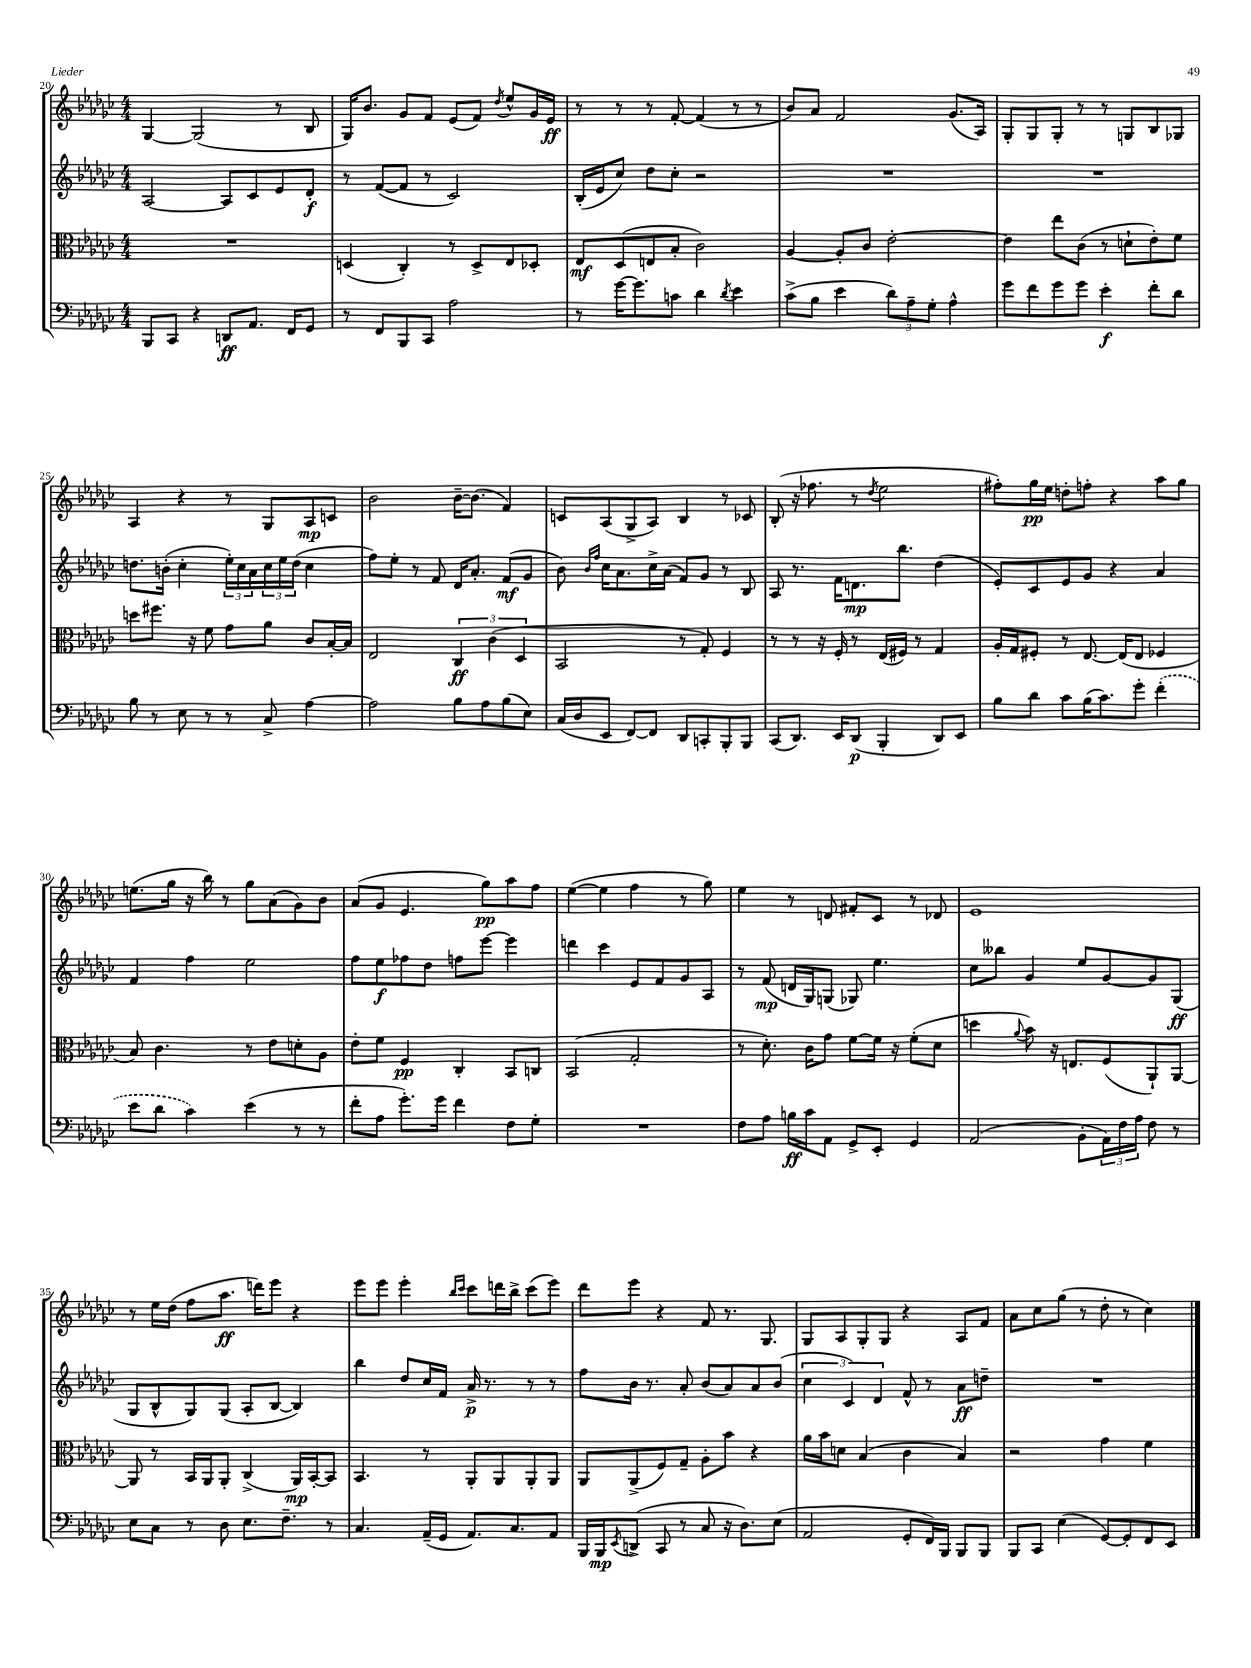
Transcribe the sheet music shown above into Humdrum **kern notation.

**kern	**kern	**kern	**kern
*staff4	*staff3	*staff2	*staff1
*clefF4	*clefC3	*clefG2	*clefG2
*k[b-e-a-d-g-c-]	*k[b-e-a-d-g-c-]	*k[b-e-a-d-g-c-]	*k[b-e-a-d-g-c-]
*M4/4	*M4/4	*M4/4	*M4/4
8BBB-	1r	[2A-	[4G-
8CC-	.	.	.
4r	.	.	(2G-]
8DD	.	8A-]	.
8.AA-	.	8c-	.
.	.	8e-	8r
16FF	.	.	.
8GG-	.	8d-'	8B-
=	=	=	=
8r	(4D	8r	16G-)
.	.	.	8.b-
8FF	.	([8f	.
8BBB-	4C-')	8f]	8g-
8CC-	.	8r	8f
2A-	8r	2c-)	(8e-
.	8D^	.	8f)
.	.	.	8qdd-
.	8E-	.	8ee-^^
.	8D-'	.	16g-
.	.	.	16e-
=	=	=	=
8r	8E-	(16B-'	8r
.	.	16e-	.
[16g-	(8D-	8cc-)	8r
8.g-]	.	.	.
.	8E	8dd-	8r
8c	8B-'	8cc-'	[8f'
4d-	2c-)	2r	(4f]
8qd-	.	.	.
4e-	.	.	8r
.	.	.	8r
=	=	=	=
(8c-^	[4A-	1r	8b-)
8B-	.	.	8a-
4e-	8A-']	.	2f
.	8c-	.	.
12d-)	[2e-'	.	.
12A-~	.	.	.
12G-'	.	.	.
4A-^^	.	.	(8.g-
.	.	.	16A-)
=	=	=	=
8g-	4e-]	1r	8G-'
8f	.	.	8G-
8g-	8ee-	.	8G-'
8g-	(8c-	.	8r
4e-'	8r	.	8r
.	8d`	.	8G
8f'	8e-')	.	8B-
8d-	8f	.	8G-
=	=	=	=
8B-	8dd	8.dd	4A-
8r	8.ff#	.	.
.	.	(16b'	.
8E-	.	4cc-'	4r
.	16r	.	.
8r	8f	.	.
8r	8g-	24ee-')	8r
.	.	24cc-	.
.	.	24a-	.
8C-^	8a-	24cc-	8G-
.	.	24ee-	.
.	.	(24dd	.
[4A-	8c-	4cc-	8A-
.	[16B-'	.	8c
.	16B-]	.	.
=	=	=	=
2A-]	2E-	8ff)	2b-
.	.	8ee-'	.
.	.	8r	.
.	.	8f	.
8B-	6C-	16d-	[16b-~
.	.	8.a-'	(8.b-]
8A-	.	.	.
.	(6c-	.	.
(8B-	.	(8f	4f)
.	6D-	.	.
8E-)	.	8g-	.
=	=	=	=
(16C-	2BB-	8b-)	8c
16D-	.	.	.
.	.	16qqb-	.
.	.	16qqff	.
8EE-	.	16cc-	(8A-
.	.	8.a-	.
[8FF)	.	.	8G-^
8FF]	.	16cc-^	8A-)
.	.	(16a-	.
8DD-	8r	8f)	4B-
8CC'	8G-')	8g-	.
8BBB-'	4F	8r	8r
8BBB-	.	8B-	8c-
=	=	=	=
(8CC-	8r	8A-	(8B-'
8.DD-)	8r	8.r	16r
.	.	.	8.ff-
.	16r	.	.
16EE-	16F'	16f	.
(8DD-	8r	8.d	8r
.	.	.	8qdd-
4BBB-'	(16E-	.	2ee-
.	16F#)	8.bb-	.
.	8r	.	.
8DD-)	4G-	(4dd-	.
8EE-	.	.	.
=	=	=	=
8B-	16A-'	8e-')	8ff#')
.	16G-	.	.
8d-	8F#'	8c-	16gg-
.	.	.	16ee-
8c-	8r	8e-	8dd'
(16B-	[8.E-	8g-	8ff'
8.c-)	.	.	.
.	.	4r	4r
.	(16E-]	.	.
8g-'	8E-	.	.
(4f'	4F-	4a-	8aa-
.	.	.	8gg-
=	=	=	=
8e-	8B-)	4f	(8.ee
8d-	4.c-	.	.
.	.	.	16gg-
4c-)	.	4ff	16r
.	.	.	16bb-)
.	.	.	8r
(4e-	8r	2ee-	8gg-
.	8e-	.	(8a-
8r	8d'	.	8g-)
8r	8A-	.	8b-
=	=	=	=
8f'	8e-'	8ff	(8a-
8A-	8f	8ee-	8g-
8.g-')	4F	8ff-	4.e-
.	.	8dd-	.
16g-	.	.	.
4f	4C-'	8ff	.
.	.	[8eee-	8gg-)
8F	8BB-	4eee-]	8aa-
8G-'	8C	.	8ff
=	=	=	=
1r	(2BB-	4ddd	([4ee-
.	.	4ccc-	4ee-]
.	2G-'	8e-	4ff
.	.	8f	.
.	.	8g-	8r
.	.	8A-	8gg-)
=	=	=	=
8F	8r	8r	4ee-
8A-	8.d-')	(8f	.
16B	.	16d	8r
16c-	16c-	16G-)	.
8AA-	8g-	(8G	8d
8GG-^	[8f	8G-)	8f#'
8EE-'	16f]	4.ee-	8c-
.	16r	.	.
4GG-	(8f'	.	8r
.	8d-	.	8d-
=	=	=	=
(2AA-	4dd	8cc-	1e-
.	.	8bb--	.
.	8qqa-	.	.
.	8b-)	4g-	.
.	16r	.	.
.	8.E	.	.
8BB-'	.	8ee-	.
24AA-)	(8F	[8g-	.
24F	.	.	.
24A-	.	.	.
8F	8AA-`)	8g-]	.
8r	[8AA-	(8G-	.
=	=	=	=
8E-	8AA-]	8G-	8r
8C-	8r	8B-^^	16ee-
.	.	.	(16dd-
8r	16BB-	8G-)	8ff
.	16AA-	.	.
8D-	8AA-'	(8G-	8.aa-
8.E-	(4C-^	8A-'	.
.	.	.	16ddd)
.	.	[8B-	8eee-
8.F~	.	.	.
.	16AA-)	4B-])	4r
.	[16BB-'	.	.
8r	8BB-]	.	.
=	=	=	=
4.C-	4.BB-	4bb-	8eee-
.	.	.	8eee-
.	.	8dd-	4eee-'
(16AA-~	8r	16cc-	.
16GG-	.	16f	.
.	.	.	16qqbb-
.	.	.	16qqccc-
8.AA-)	8AA-'	16a-^	8ccc-
.	.	8.r	.
.	8AA-	.	16ddd
8.C-	.	.	16bb-^
.	8AA-'	8r	(8ccc-
8AA-	8AA-	8r	8eee-)
=	=	=	=
16BBB-	8AA-	8ff	8ddd-
16BBB-	.	.	.
8qEE-	.	.	.
(8DD^	(8AA-^	16b-	8eee-
.	.	8.r	.
8CC-	8F)	.	4r
8r	8G-~	8a-'	.
8C-	8A-'	(8b-	8f
16r	8b-	8a-)	8.r
8.D-)	.	.	.
.	4r	8a-	.
.	.	.	8.G-
(8E-	.	(8b-	.
=	=	=	=
2AA-	16a-	6cc-	8G-
.	16b-	.	.
.	8d	.	8A-
.	.	6c-)	.
.	(4B-	.	8G-'
.	.	6d-	.
.	.	.	8G-
8GG-'	4c-	8f^^	4r
16FF)	.	8r	.
16BBB-	.	.	.
8BBB-	4B-)	8a-	8A-
8BBB-	.	8dd~	8f
=	=	=	=
8BBB-	2r	1r	8a-
8CC-	.	.	8cc-
(4E-	.	.	(8gg-
.	.	.	8r
[8GG-)	4g-	.	8dd-'
8GG-']	.	.	8r
8FF	4f	.	4cc-)
8EE-	.	.	.
==	==	==	==
*-	*-	*-	*-
